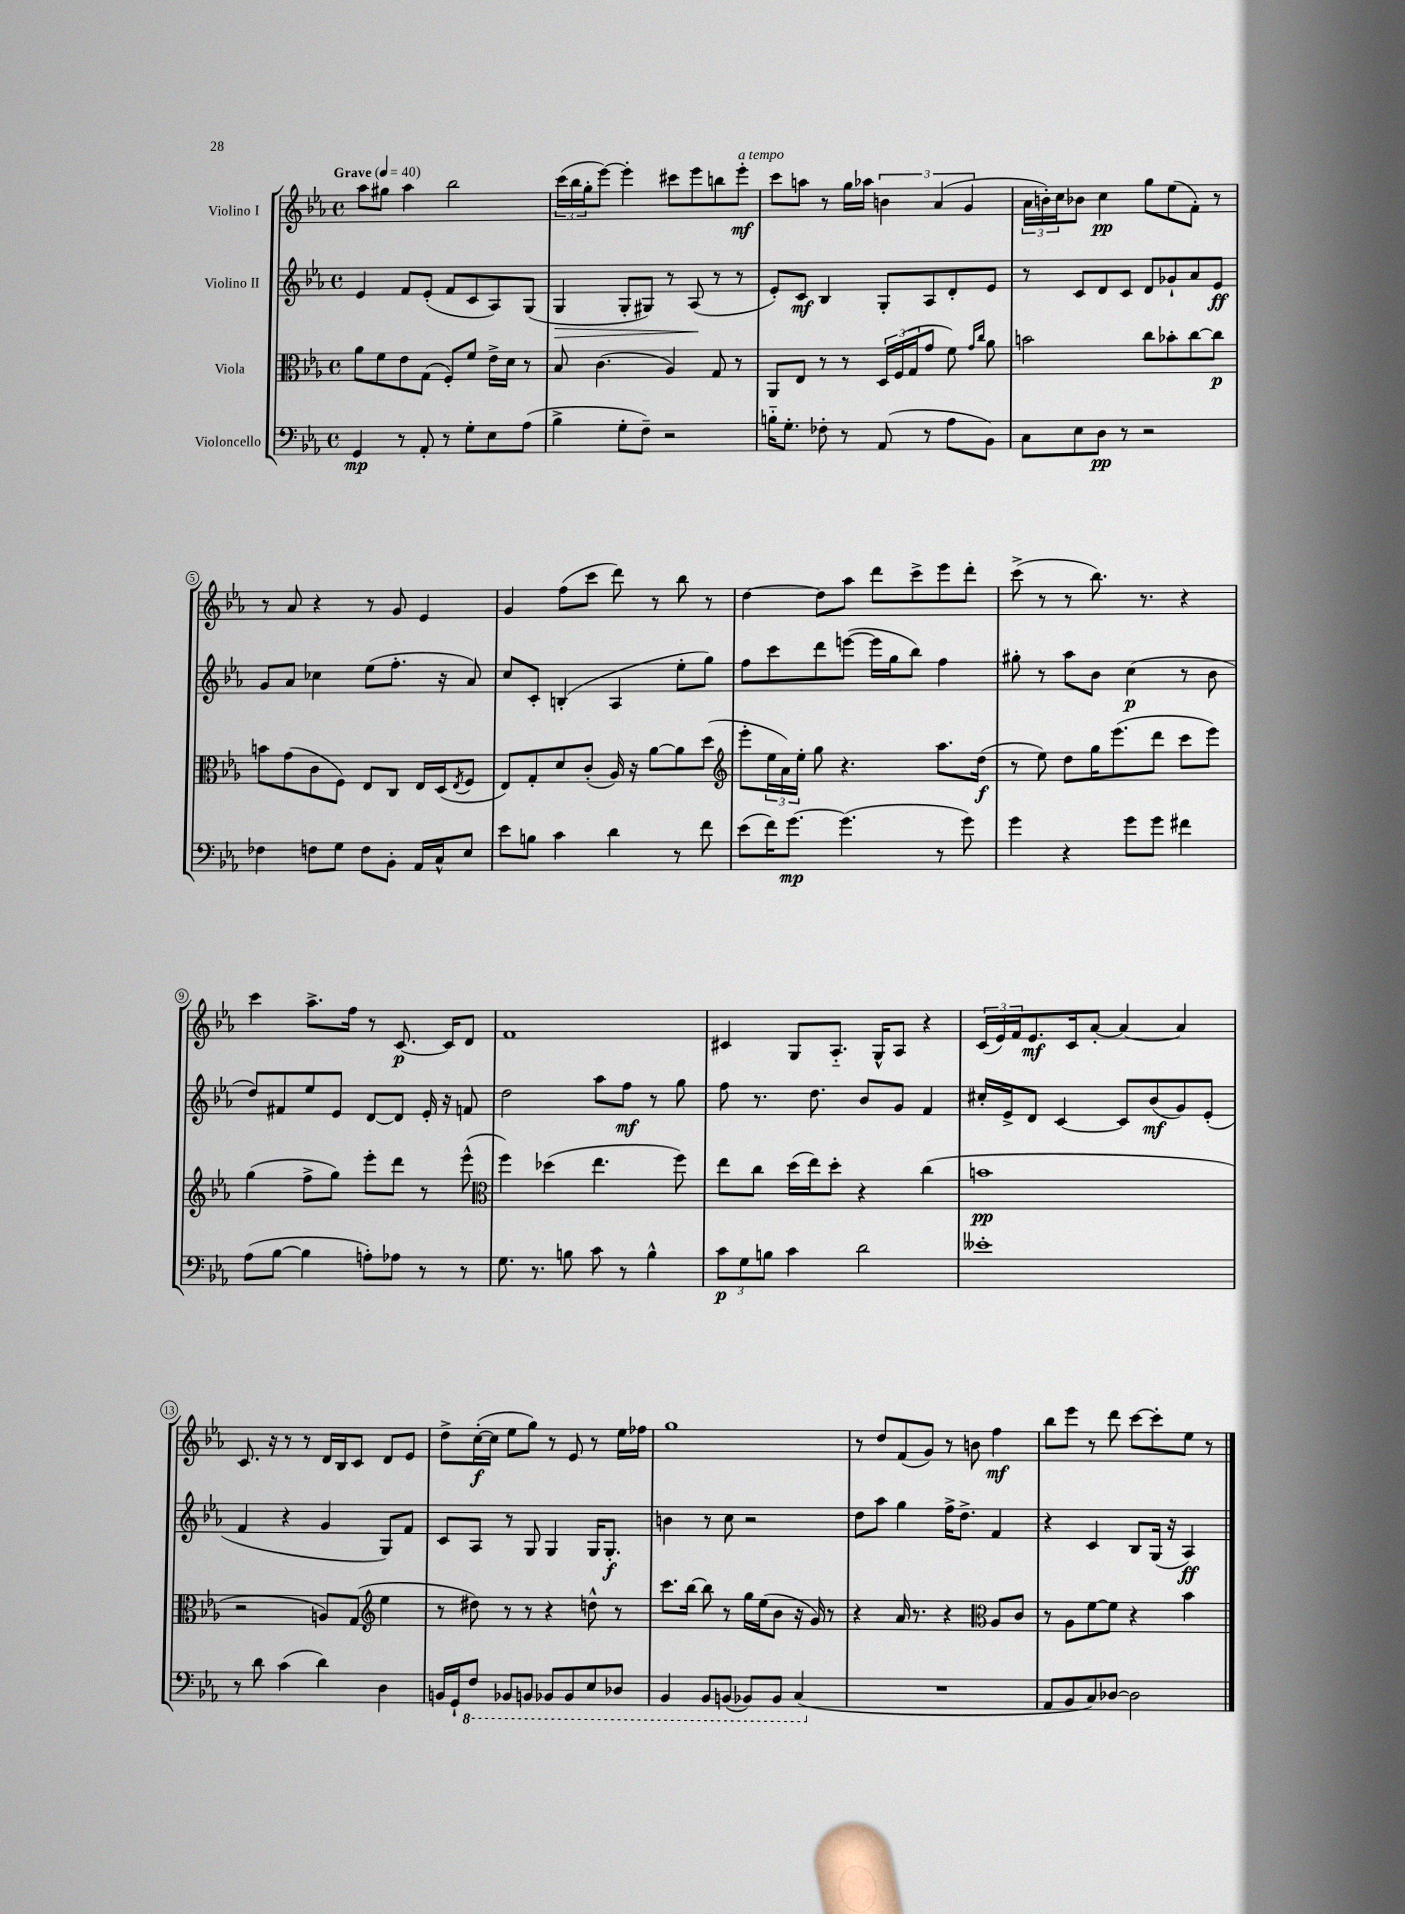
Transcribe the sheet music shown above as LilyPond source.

<<
\new StaffGroup <<
\new Staff = "s0" \with { instrumentName = "Violino I" } {
    \clef treble \key ees \major \defaultTimeSignature \time 4/4 \tempo "Grave" 4 = 40
    aes''8 gis''8 aes''4 bes''2 |
    \tuplet 3/2 { c'''16( bes''16 g''16-. } ees'''8~) ees'''4-. cis'''8 ees'''8 b''8 ees'''8-.\mf^\markup { \italic "a tempo" } |
    c'''8 a''8 r8 g''16 aes''16 \tuplet 3/2 { b'4 aes'4( g'4 } |
    \tuplet 3/2 { aes'16 b'16-.) c''16 } bes'8 c''4\pp g''8 ees''8( f'8-.) r8 |
    r8 aes'8 r4 r8 g'8 ees'4 |
    g'4 f''8( c'''8 d'''8) r8 bes''8 r8 |
    d''4~ d''8 aes''8 d'''8 c'''8-> ees'''8 d'''8-. |
    c'''8->( r8 r8 bes''8.) r8. r4 |
    c'''4 aes''8.-> f''16 r8 c'8.~\p c'16 d'8 |
    f'1 |
    cis'4 g8 aes8.-_ g16-^ aes8 r4 |
    \tuplet 3/2 { c'16( ees'16) f'16 } ees'8.\mf c'16 aes'8~-. aes'4~ aes'4 |
    c'8. r16 r8 r8 d'16 bes16 c'8 d'8 ees'8 |
    d''8-> c''16~-.\f( c''16 ees''8 g''8) r8 ees'8 r8 ees''16 fes''16 |
    g''1 |
    r8 d''8 f'8( g'8) r8 b'8 f''4\mf |
    bes''8 ees'''8 r8 d'''8 c'''8~ c'''8-. ees''8 r8 \bar "|." |
}
\new Staff = "s1" \with { instrumentName = "Violino II" } {
    \clef treble \key ees \major \defaultTimeSignature \time 4/4
    ees'4 f'8 ees'8-.( f'8 c'8 aes8) g8( |
    g4\> g8-. gis8) r8 aes8\!( r8 r8 |
    ees'8-.) c'8\mf bes4 g8-. aes8 d'8-. ees'8 |
    r8 c'8 d'8 c'8 d'8 ges'8-! aes'8 ees'8\ff |
    g'8 aes'8 ces''4 ees''8( f''8.-. r16 aes'8) |
    c''8 c'8-. b4-.( aes4 ees''8-. g''8) |
    f''8 c'''8 d'''8 e'''8~( e'''16 g''16 bes''8) f''4 |
    gis''8-. r8 aes''8 bes'8 c''4\p( r8 bes'8 |
    d''8) fis'8 ees''8 ees'8 d'8~ d'8 ees'16-. r16 f'8 |
    d''2 aes''8 f''8\mf r8 g''8 |
    f''8 r8. d''8. bes'8 g'8 f'4 |
    cis''16-. ees'16-> d'8 c'4~ c'8 bes'8\mf( g'8) ees'8-.( |
    f'4 r4 g'4 g8) f'8 |
    c'8 aes8 r8 g8 g4 g16 g8.-.\f |
    b'4 r8 c''8 r2 |
    d''8 aes''8 g''4 f''16-> d''8.-> f'4 |
    r4 c'4 bes8 g16( r16 aes4\ff) \bar "|." |
}
\new Staff = "s2" \with { instrumentName = "Viola" } {
    \clef alto \key ees \major \defaultTimeSignature \time 4/4
    aes'8 f'8 ees'8 g8( f8-.) f'8 ees'16-> d'16 r8 |
    bes8 c'4.( aes4) g8 r8 |
    aes,8 ees8 r8 r8 \tuplet 3/2 { d16 f16( g16 } g'8 f'8) \grace { g'16 c''16 } aes'8 |
    b'2 c''8 bes'8-. c''8~ c''8\p |
    b'8 g'8( c'8 f8) ees8 c8 ees16 d16( \acciaccatura { ees8 } f8 |
    ees8) g8-. d'8 c'8-.( aes16) r16 aes'8~ aes'8 d''8( |
    \clef treble ees'''8-. \tuplet 3/2 { ees''16 aes'16) ees''16-. } g''8 r4. aes''8. d''16\f( |
    r8 ees''8) d''8 g''16 ees'''8.( d'''8 c'''8 ees'''8) |
    g''4( f''8-> g''8) ees'''8-. d'''8 r8 ees'''8-^( |
    \clef alto f''4) des''4( ees''4. f''8) |
    ees''8 c''8 d''16( ees''16) d''8-. r4 c''4( |
    b'1\pp |
    r2 a8) g8( \clef treble ees''4 |
    r8 dis''8) r8 r8 r4 d''8-^ r8 |
    c'''8. bes''16~ bes''8 r8 g''16 ees''16( bes'8 r16 g'16) r8 |
    r4 aes'16 r8. r4 \clef alto aes8 c'8 |
    r8 aes8 f'8~ f'8 r4 bes'4 \bar "|." |
}
\new Staff = "s3" \with { instrumentName = "Violoncello" } {
    \clef bass \key ees \major \defaultTimeSignature \time 4/4
    g,4\mp r8 aes,8-. r8 g8-. ees8 aes8( |
    bes4-> g8-. f8--) r2 |
    b16-_ g8.-. fes8-. r8 aes,8( r8 aes8 bes,8) |
    c8 ees8 d8\pp r8 r2 |
    fes4 f8 g8 f8 bes,8-. aes,16 c16-^ ees8 |
    ees'8 b8 c'4 d'4 r8 f'8 |
    ees'8( f'16) g'8.~\mp g'4.( r8 g'8) |
    g'4 r4 g'8 g'8 fis'4 |
    aes8( bes8~ bes4 a8-.) aes8 r8 r8 |
    g8. r8. b8 c'8 r8 b4-^ |
    \tuplet 3/2 { c'8\p g8 b8 } c'4 d'2 |
    eeses'1-. |
    r8 d'8 c'4( d'4) d4 |
    b,16 g,16-! \ottava #-1 f,8 bes,,!8 b,,8 bes,,8 bes,,8 ees,8 des,8 |
    bes,,4 bes,,8 b,,8( bes,,8) bes,,8 c,4( \ottava #0 |
    R1 |
    aes,8 bes,8 c8) des8~ des2 \bar "|." |
}
>>
>>
\layout { \context { \Score \override BarNumber.stencil = #(make-stencil-circler 0.1 0.3 ly:text-interface::print) } }
